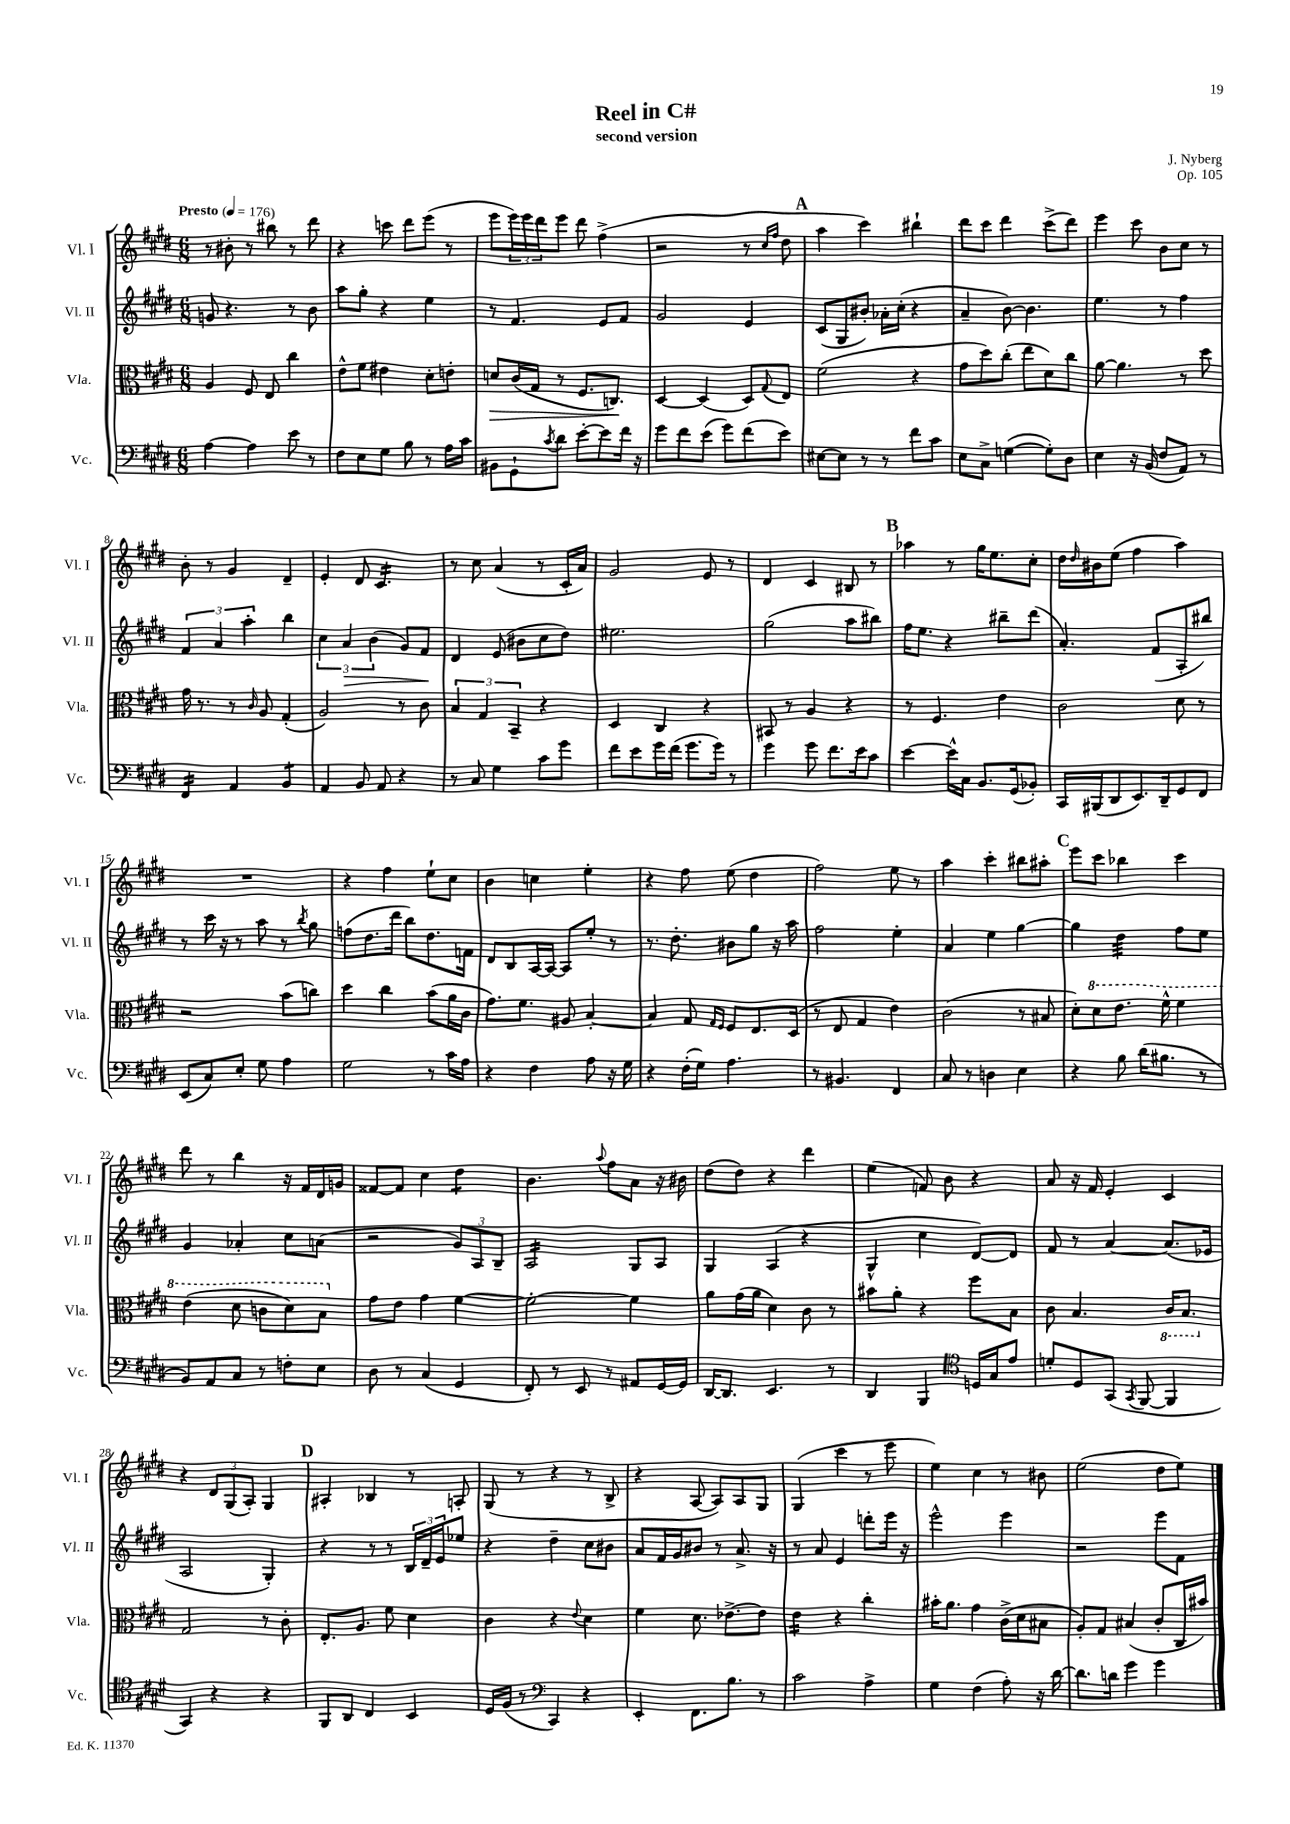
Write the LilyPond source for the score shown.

\header { title = "Reel in C#" composer = "J. Nyberg" subtitle = "second version" opus = "Op. 105" }
<<
\new StaffGroup <<
\new Staff = "s0" \with { instrumentName = "Vl. I" shortInstrumentName = "Vl. I" } {
    \clef treble \key e \major \numericTimeSignature \time 6/8 \tempo "Presto" 4 = 176
    r8 bis'8-. r8 bis''8 r8 dis'''8 |
    r4 c'''8 dis'''8 e'''8( r8 |
    e'''8 \tuplet 3/2 { e'''16) e'''16 dis'''16 } e'''8 dis'''8 fis''4->( |
    r2 r8 \grace { cis''16 fis''16 } dis''8 |
    \mark \markup { \bold "A" } a''4 cis'''4) bis''4-! |
    dis'''8 cis'''8 dis'''4 cis'''8->( dis'''8) |
    e'''4 cis'''8 b'8 cis''8 r8 |
    b'8-. r8 gis'4 dis'4-- |
    e'4-. dis'8 cis'4.:16 |
    r8 cis''8 a'4( r8 cis'16-. a'16) |
    gis'2 e'8 r8 |
    dis'4 cis'4 bis8 r8 |
    \mark \markup { \bold "B" } aes''4 r8 gis''16 e''8. cis''8-. |
    dis''16 \grace { dis''16 } bis'16 e''8( fis''4 a''4) |
    R2. |
    r4 fis''4 e''8-! cis''8 |
    b'4 c''4 e''4-. |
    r4 fis''8 e''8( dis''4 |
    fis''2) e''8 r8 |
    a''4 cis'''4-. bis''8 ais''8-. |
    \mark \markup { \bold "C" } e'''8 cis'''8 bes''4 cis'''4 |
    dis'''8 r8 b''4 r16 fis'16 dis'16 g'16 |
    fisis'8~ fisis'8 cis''4 dis''4:8 |
    b'4. \appoggiatura { a''8 } fis''8 a'8 r16 bis'16 |
    dis''8( dis''8) r4 dis'''4 |
    e''4( f'8) b'8 r4 |
    a'8 r16 fis'16 e'4-. cis'4 |
    r4 \tuplet 3/2 { dis'8 gis8( a8-.) } gis4 |
    \mark \markup { \bold "D" } ais4-. bes4 r8 a8-. |
    gis8( r8 r4 r8 b8-> |
    r4 a8~ a8) a8 gis8 |
    gis4( cis'''4 r8 e'''8 |
    e''4) cis''4 r8 bis'8 |
    e''2( dis''8 e''8) \bar "|." |
}
\new Staff = "s1" \with { instrumentName = "Vl. II" shortInstrumentName = "Vl. II" } {
    \clef treble \key e \major \numericTimeSignature \time 6/8
    g'8 r4. r8 b'8 |
    a''8 gis''8-. r4 e''4 |
    r8 fis'4. e'8 fis'8 |
    gis'2 e'4 |
    \mark \markup { \bold "A" } cis'8( gis8 bis'8-.) aes'16-. cis''16-.( r4 |
    a'4-- b'8~) b'4. |
    e''4. r8 fis''4 |
    \tuplet 3/2 { fis'4 a'4 a''4-. } b''4 |
    \tuplet 3/2 { cis''4 a'4\> b'4( } gis'8) fis'8\! |
    dis'4 e'8( bis'8 cis''8 dis''8) |
    eis''2. |
    gis''2( a''8 bis''8) |
    \mark \markup { \bold "B" } fis''16 e''8. r4 bis''8-- dis'''8( |
    a'4.-.) fis'8( a8-. bis''8) |
    r8 cis'''16 r16 r8 a''8 r8 \acciaccatura { b''8 } gis''8 |
    f''8( dis''8. dis'''16 b''8) dis''8. f'16 |
    dis'8 b8 a16~ a16~ a8 e''8-. r8 |
    r8. dis''8.-. bis'8 gis''8 r16 a''16 |
    fis''2 e''4-. |
    a'4 e''4 gis''4~ |
    \mark \markup { \bold "C" } gis''4 dis''4:32 fis''8 e''8 |
    gis'4 aes'4-. cis''8 a'8( |
    r2 \tuplet 3/2 { gis'8) a8 b8-- } |
    a2:16 gis8 a8 |
    gis4 a4( r4 |
    gis4-^ cis''4 dis'8~) dis'8 |
    fis'8 r8 a'4~ a'8.( ees'16 |
    a2 gis4-.) |
    \mark \markup { \bold "D" } r4 r8 r8 \tuplet 3/2 { b16 dis'16-- e'16 } ees''8 |
    r4 dis''4-- cis''8 bis'8 |
    a'8 fis'16 gis'16 bis'8 r8 a'8.-> r16 |
    r8 a'8 e'4 d'''8-. e'''16 r16 |
    e'''2-^ e'''4 |
    r2 e'''8 fis'8 \bar "|." |
}
\new Staff = "s2" \with { instrumentName = "Vla." shortInstrumentName = "Vla." } {
    \clef alto \key e \major \numericTimeSignature \time 6/8
    a4 fis8 e8 cis''4 |
    e'8-^ fis'8 eis'4 dis'8-. e'8-. |
    d'8\> cis'16( gis16 r8 fis8. c8.\!) |
    dis4~ dis4( dis8) \appoggiatura { gis8 } e8 |
    \mark \markup { \bold "A" } fis'2( r4 |
    gis'8 dis''8) cis''8-.( e''8 dis'8) cis''8 |
    a'8~ a'4. r8 dis''8 |
    gis'16 r8. r8 \grace { cis'16 } a8 gis4-.( |
    a2) r8 cis'8 |
    \tuplet 3/2 { b4 gis4 b,4-- } r4 |
    dis4 cis4 r4 |
    bis,8 r8 a4 r4 |
    \mark \markup { \bold "B" } r8 fis4. e'4 |
    cis'2 dis'8 r8 |
    r2 b'8( c''8) |
    dis''4 cis''4 b'8( a'16 cis'16 |
    gis'8.) fis'8. ais8 b4~-. |
    b4 gis8 \grace { gis16 fis16 } fis8 e8. dis16( |
    r8 e8 gis4 e'4) |
    cis'2( r8 bis8 |
    \mark \markup { \bold "C" } dis'8-.) \ottava #1 dis''8 e''8. fis''16-^ fis''4 |
    e''4( dis''8 c''8 dis''8) b'8 \ottava #0 |
    gis'8 e'8 gis'4 fis'4~ |
    fis'2~-. fis'4 |
    a'8 gis'16( a'16 dis'4) cis'8 r8 |
    bis'8 a'8-. r4 fis''8 b8 |
    cis'8 b4. \ottava #-1 cis16 b,8. \ottava #0 |
    gis2 r8 cis'8-. |
    \mark \markup { \bold "D" } e8.-. a8. fis'8 dis'4 |
    cis'4 r4 \appoggiatura { e'8 } dis'4 |
    fis'4 dis'8. ees'8.~-> ees'8 |
    e'4:16 r4 cis''4-. |
    bis'16-. a'8. gis'4 cis'16->( dis'16 bis8 |
    a8-.) gis8 bis4( cis'8-. cis16 bis'16) \bar "|." |
}
\new Staff = "s3" \with { instrumentName = "Vc." shortInstrumentName = "Vc." } {
    \clef bass \key e \major \numericTimeSignature \time 6/8
    a4~ a4 e'8 r8 |
    fis8 e8 gis8 b8 r8 a16 cis'16 |
    bis,8 gis,8-! \acciaccatura { cis'8 } dis'8 e'8~-. e'8 fis'16 r16 |
    gis'8 fis'8 e'8( gis'8) fis'8( e'8) |
    \mark \markup { \bold "A" } eis8~ eis8 r8 r8 fis'8 cis'8 |
    e8 cis8-> g4~( g8-.) dis8 |
    e4 r16 b,16( fis8 a,8) r8 |
    fis,4:16 a,4 b,4:8 |
    a,4 b,8 a,8 r4 |
    r8 cis8 gis4 cis'8 gis'8 |
    fis'8 e'8 gis'16 fis'16( gis'8. gis'16) r8 |
    gis'4 gis'8 fis'8. e'16 cis'8 |
    \mark \markup { \bold "B" } e'4~ e'16-^ cis16 b,8. gis,16( bes,8-.) |
    cis,16 bis,,16( dis,8 e,8.) dis,16-- gis,8 fis,8 |
    e,8( cis8) e8-. gis8 a4 |
    gis2 r8 cis'16 a16 |
    r4 fis4 a8 r16 gis16 |
    r4 fis16-.( gis16) a4. |
    r8 bis,4. fis,4 |
    cis8 r8 d4 e4 |
    \mark \markup { \bold "C" } r4 b8 dis'16( bis8. r8 |
    b,8) a,8 cis8 r8 f8-. e8 |
    dis8 r8 cis4( gis,4 |
    fis,8-.) r8 e,8 r8 ais,8 gis,16~ gis,16 |
    dis,16~ dis,8. e,4. r8 |
    dis,4 b,,4 \clef tenor d16 gis16 e'8 |
    d'8-. dis8 gis,8( \acciaccatura { gis,8 } fis,8~ fis,4 |
    gis,4) r4 r4 |
    \mark \markup { \bold "D" } fis,8 a,8 cis4 b,4 |
    dis16 fis16( r8 \clef bass cis,4) r4 |
    e,4-. fis,8. b8. r8 |
    cis'2 a4-> |
    gis4 fis4( a8-.) r16 dis'16~ |
    dis'8. d'16 gis'4 gis'4 \bar "|." |
}
>>
>>
